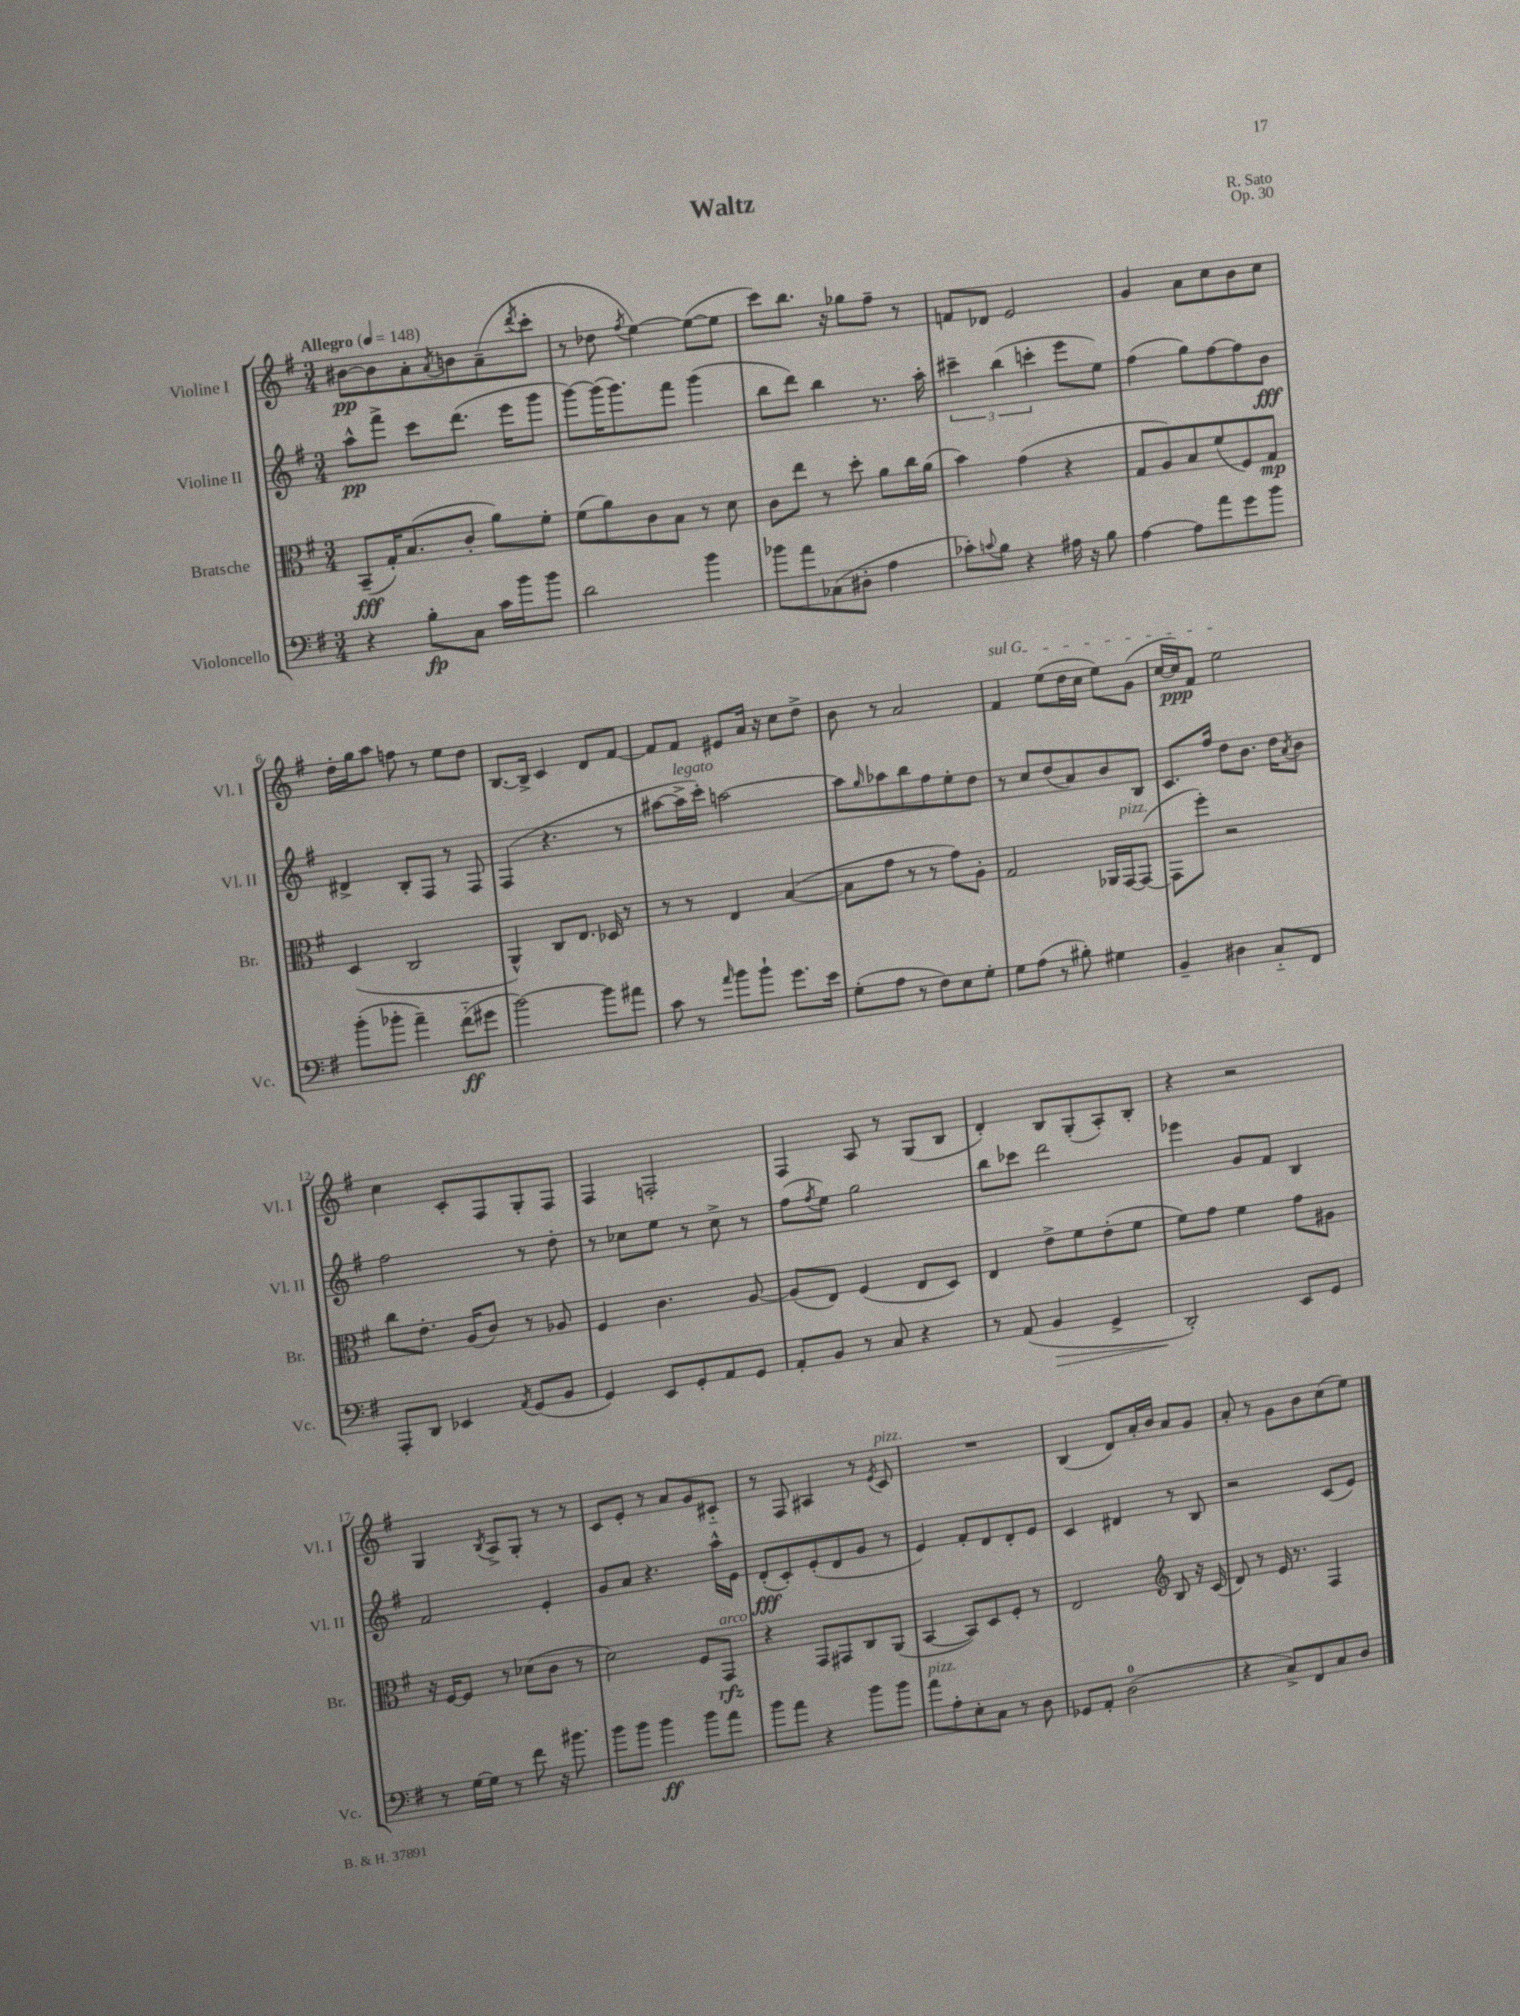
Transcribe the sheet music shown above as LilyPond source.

\header { title = "Waltz" composer = "R. Sato" opus = "Op. 30" }
<<
\new StaffGroup <<
\new Staff = "s0" \with { instrumentName = "Violine I" shortInstrumentName = "Vl. I" } {
    \clef treble \key g \major \numericTimeSignature \time 3/4 \tempo "Allegro" 4 = 148
    bis'8~\pp bis'8 a'8-. \acciaccatura { a'8 } b'8 a'8--( \acciaccatura { d'''8 } c'''8-. |
    r8 des''8 \acciaccatura { fis''8 } e''4~) e''8~( e''8 |
    c'''8) b''8. r16 ges''8 fis''8-- r8 |
    f'8 des'8 e'2 |
    g'4 a'8 c''8 b'8 c''8 |
    d''16-. g''16 a''8 f''8 r8 e''8 d''8 |
    b8.~ b16-> c'4 d'8 fis'8~ |
    fis'8 fis'8 eis'8 a'16 r16 c''8 d''8-> |
    b'8 r8 a'2 |
    \once \override TextSpanner.bound-details.left.text = \markup { \italic "sul G" } fis'4\startTextSpan e''8( d''16 c''16 e''8) g'8( |
    c''16~ c''16\ppp) fis'8 e''2\stopTextSpan |
    c''4 c'8-. fis8 g8-. fis8 |
    fis4 f2-. |
    fis4 a8 r8 g8( b8 |
    d'4-.) b8 g8-.( a8-.) b8-. |
    r4 r2 |
    g4 \acciaccatura { b8 } a8-> g8-. r8 r8 |
    c'8 e'8-. r8 a'8 g'8 cis'8-_ |
    r8 fis8 ais4 r8 \acciaccatura { e'8 } c'8^\markup { \italic "pizz." } |
    R2. |
    b4( d'8) a'16-. b'16 a'8 g'8 |
    a'8-. r8 g'8 b'8 c''8( e''8) \bar "|." |
}
\new Staff = "s1" \with { instrumentName = "Violine II" shortInstrumentName = "Vl. II" } {
    \clef treble \key g \major \numericTimeSignature \time 3/4
    a''8-^\pp fis'''8-> c'''8 d'''8.( e'''16 g'''8 |
    g'''8~) g'''16( g'''8.) fis'''8 g'''4( |
    b''8 d'''8) b''4 r8. a''16-. |
    \tuplet 3/2 { cis'''4-- b''4( c'''4-. } e'''8 e''8) |
    fis''4( g''8) fis''8~ fis''8 b'8\fff |
    dis'4-> b8-. fis8 r8 fis8 |
    fis4( r4. r8 |
    ais''8~ ais''16->^\markup { \italic "legato" } c'''16-.) a''2~ |
    a''8 \grace { g''16 } aes''8 b''8 fis''8 e''8-. d''8 |
    r8 c''8 d''8( a'8) b'8 b8 |
    c'8. fis''16 d''8 b'8. d''16 \acciaccatura { a'8 } b'8 |
    fis''2 r8 d''8-. |
    r8 ces''8 e''8 r8 ces''8-> r8 |
    fis''8( \acciaccatura { fis''8 } e''8) g''2 |
    b''8 ces'''8 d'''2 |
    ees'''4 g'8 fis'8 b4 |
    fis'2 e'4-. |
    g'8 a'8 r4. a''16-^ e'16 |
    d'8-.\fff( c'8-.) e'8-.( d'8 g'8 r8 |
    e'4) fis'8-. d'8 d'8-. e'8 |
    c'4 dis'4 r8 b8 |
    r2 c'8( e'8) \bar "|." |
}
\new Staff = "s2" \with { instrumentName = "Bratsche" shortInstrumentName = "Br." } {
    \clef alto \key g \major \numericTimeSignature \time 3/4
    b,8--\fff( g16-.) b8.( c'8-. a'8) fis'8-. |
    fis'8( a'8) c'8 b8 r8 d'8 |
    c'8 e''8 r8 d''8-. a'8 c''16 a'16( |
    b'4) g'4( r4 |
    g8 a8) b8 fis'8( fis8) g8\mp |
    d4( c2 |
    a,4-^) c8 e8. des16 r8 |
    r8 r8 e4 b4~( |
    b8 g'8 r8 r8 g'8) a8-. |
    g2 aes,16 g,16~^\markup { \italic "pizz." } g,8~( |
    g,8 fis''8-.) r2 |
    c''8 e'8.-. a16( c'8) r8 aes8 |
    fis4 c'4. a8~ |
    a8( e8) fis4( e8 d8) |
    e4 e'8-> fis'8 e'8-.( fis'8 |
    fis'8) g'8 fis'4 g'8 ais8 |
    r16 fis16~ fis8 r8 des'8( c'8 r8 |
    d'2) fis8 g,8\rfz^\markup { \italic "arco" } |
    r4 g,8 gis,8 c8 a,8( |
    b,4~ b,8) d8 fis8-. r8 |
    e2 \clef treble b8 r16 c'16( |
    d'8) r8 e'16 r8. fis4 \bar "|." |
}
\new Staff = "s3" \with { instrumentName = "Violoncello" shortInstrumentName = "Vc." } {
    \clef bass \key g \major \numericTimeSignature \time 3/4
    r4 b8-.\fp c8 c'16 b'16 b'8 |
    d'2 b'4 |
    bes'8 a'8 ces8( dis8-. a4 |
    ces'8-.) \appoggiatura { c'8 } b8 r4 ais16 r16 b8 |
    a4~ a8 a'8 g'8 b'8 |
    b'8-.( bes'8-. a'4--) fis'8-_\ff( gis'8 |
    b'2~) b'8 ais'8 |
    c'8 r8 \grace { a'16 } b'8 b'8-! g'8. e'16 |
    g8-.( a8 r8 fis8) e8 g8-. |
    g8 a8( r8 bis8-.) gis4 |
    b,4-- dis4 c8-_ fis,8 |
    a,,8-. d,8 ees,4 \acciaccatura { a,8 } g,8( b,8 |
    g,4) e,8 g,8-. a,8 g,8 |
    a,8-. b,8 r8 c8 r4 |
    r8 a,8( b,4\> g,4-> |
    d,2-.\!) e,8 g,8 |
    r8 g16~ g16 r8 fis'8 r16 bis'8. |
    b'8 b'8 b'4\ff b'8 a'8 |
    b'8 a'8 r4 b'8 b'8 |
    a'8^\markup { \italic "pizz." } a8-. e8-. c8 r8 d8 |
    ges,8 a,8-. d2-0( |
    r4 c8->) fis,8 c8 d8 \bar "|." |
}
>>
>>
